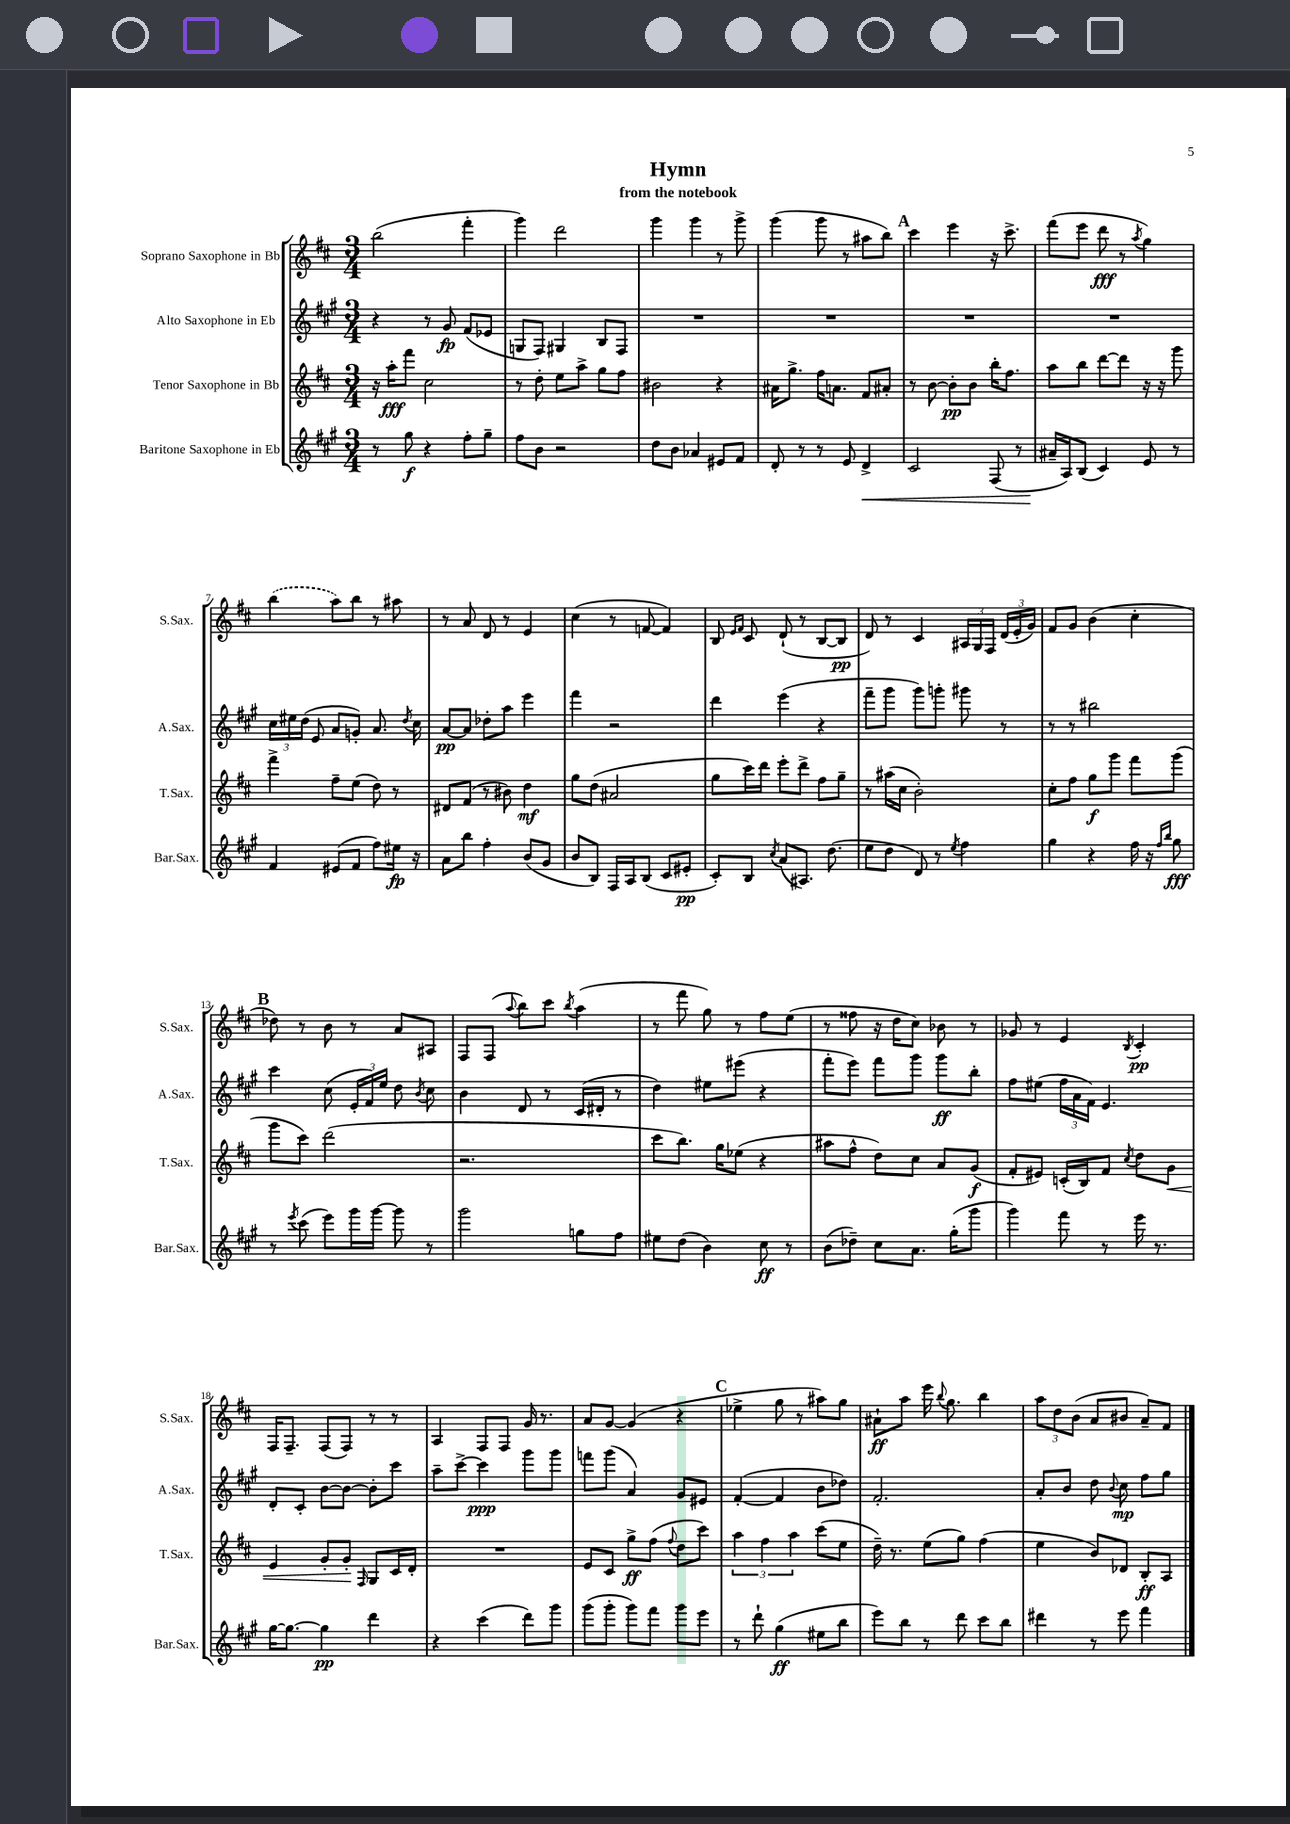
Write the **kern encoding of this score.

**kern	**kern	**kern	**kern
*staff4	*staff3	*staff2	*staff1
*clefG2	*clefG2	*clefG2	*clefG2
*k[f#c#g#]	*k[f#c#]	*k[f#c#g#]	*k[f#c#]
*M3/4	*M3/4	*M3/4	*M3/4
8r	16r	4r	(2bb
.	16aa'	.	.
8gg#	8fff#	.	.
4r	2cc#	8r	.
.	.	8g#	.
8ff#'	.	(8f#	4fff#'
8gg#~	.	8e-	.
=	=	=	=
8ff#	8r	8G	4ggg)
8b	8dd'	8F#)	.
2r	8ee	4G#	2ddd
.	8aa^	.	.
.	8gg	8B	.
.	8ff#	8F#	.
=	=	=	=
8dd	2b#	2.r	4ggg
8b	.	.	.
4a-	.	.	4ggg
8e#	4r	.	8r
8f#	.	.	8ggg^
=	=	=	=
8d'	16a#	2.r	(4ggg
.	8.gg^	.	.
8r	.	.	.
8r	16ff#	.	8ggg
.	8.a	.	.
8e	.	.	8r
4d^	8f#	.	8aa#
.	8a#'	.	8bb)
=	=	=	=
2c#	8r	2.r	4ccc#
.	[8b	.	.
.	8b']	.	4eee
.	8b	.	.
(8F#	16bb'	.	16r
.	8.ff#	.	8.ccc#^
8r	.	.	.
=	=	=	=
16a#~	8aa	2.r	(8fff#
16A)	.	.	.
(8B	8bb	.	8eee
4c#)	[8ddd	.	8ddd
.	8ddd]	.	8r
.	.	.	8qaa
8e	16r	.	4gg)
.	16r	.	.
8r	8ggg	.	.
=	=	=	=
4f#	4fff#^	24cc#	(4bb
.	.	24ee#	.
.	.	(24dd	.
.	.	8e	.
(8e#	8ff#~	8a	8aa)
8f#	(8ee	8g')	8bb
8ff#)	8dd)	8.a	8r
16ee#	8r	.	8aa#
.	.	8qdd	.
16r	.	16cc#	.
=	=	=	=
8a	8d#	[8a	8r
8bb	(8f#	8a]	8a
4ff#'	8r	8dd-'	8d
.	8b#)	8aa	8r
(8b	4dd	4eee	4e
8g#	.	.	.
=	=	=	=
8b	8gg	4fff#	(4cc#
8B)	(8dd	.	.
16F#	2a#	2r	8r
16A	.	.	.
(8B	.	.	[8f
8c#	.	.	4f])
8e#'	.	.	.
=	=	=	=
8c#')	8gg	4ddd	8B
.	.	.	16qqe
.	.	.	16qqf#
8B	16ccc#)	.	8c#
.	16ddd	.	.
8qcc#	.	.	.
(8a	8eee'	(4eee	(8d`
8.A#)	8ddd^	.	8r
.	8ff#	4r	[8B
(8.dd	.	.	.
.	8gg~	.	8B]
=	=	=	=
8ee	8r	8fff#~	8d)
8dd	(16aa#	8ggg#	8r
.	16cc#	.	.
8d)	2b')	8ggg#)	4c#
8r	.	8ggg'	.
8qee	.	.	.
4ff#	.	8ggg#	24A#
.	.	.	24G
.	.	.	24F#
.	.	8r	(24d
.	.	.	24e'
.	.	.	24g)
=	=	=	=
4gg#	8cc#'	8r	8f#
.	8ff#	8r	8g
4r	8gg	2bb#	(4b
.	8ggg	.	.
16ff#	8fff#	.	4cc#'
16r	.	.	.
16qqff#	.	.	.
16qqbb	.	.	.
8gg#	(8ggg	.	.
=	=	=	=
8r	8ggg	4ccc#	8dd-)
8qeee	.	.	.
(8ccc#	8ccc#)	.	8r
8eee)	(2ddd	(8cc#	8b
16ggg#	.	24e'	8r
.	.	24f#)	.
[16ggg#	.	.	.
.	.	24ee	.
8ggg#]	.	8dd	8a
.	.	8qb	.
8r	.	8cc#	8A#
=	=	=	=
2ggg#	2.r	4b	8F#
.	.	.	(8F#
.	.	.	8qqaa
.	.	8d	8bb)
.	.	8r	8ccc#
.	.	.	8qbb
8gg	.	(16c#	(4aa
.	.	16d#'	.
8ff#	.	8r	.
=	=	=	=
8ee#	8ccc#	4dd)	8r
(8dd	8.bb)	.	8fff#
4b)	.	8ee#	8gg)
.	16gg	.	.
.	(8ee-	(8eee#	8r
8cc#	4r	4r	8ff#
8r	.	.	(8ee
=	=	=	=
(8b	8aa#	8fff#'	8r
8dd-~)	8ff#^^	8eee)	8ff##
8cc#	8dd)	8fff#	16r
.	.	.	16dd
8.a	8cc#	8ggg#	8cc#)
.	8a	8ggg#	8b-
(16gg#'	.	.	.
8ggg#	(8g	8bb'	8r
=	=	=	=
4ggg#)	8f#'	8ff#	8g-
.	8e#)	(8ee#	8r
8fff#	(16c'	24ff#	4e
.	.	24a	.
.	16B)	.	.
.	.	24f#)	.
8r	8f#	4.e	.
.	8qcc#	.	8qB
16eee	8dd	.	4c#'
8.r	.	.	.
.	8g	.	.
=	=	=	=
[16gg#	4e	8d'	16F#
8.gg#_	.	.	8.F#~
.	.	8c#'	.
4gg#]	8g'	[8b	(8F#
.	8g'	8b_	8F#)
.	16qqF#	.	.
4ddd	8G	8b']	8r
.	16c#	8ccc#	8r
.	16d'	.	.
=	=	=	=
4r	2.r	8aa~	4A
.	.	[8ccc#^	.
(4ccc#	.	4ccc#]	8F#
.	.	.	8F#
8ddd)	.	8ggg#	16g
.	.	.	8.r
8ggg#	.	8ggg#	.
=	=	=	=
(8ggg#	8e	8fff	8a
8ggg#'	8c#	(8ggg#	[8g
8ggg#)	8gg^	4a)	(4g]
8fff#	(8ff#	.	.
.	8qqff#	.	.
8ggg#	8dd	8g#	4r
8eee	8ccc#)	8e#	.
=	=	=	=
8r	6aa	([4f#'	4ee-^
8ddd`	.	.	.
.	6ff#	.	.
(4gg#	.	4f#]	8gg
.	6aa	.	.
.	.	.	8r
8ee#	(8ccc#	8b	8aa#)
8bb	8ee	8dd-)	8gg
=	=	=	=
8eee)	16dd~)	2.f#'	8a#`
.	8.r	.	.
8bb	.	.	8aa
8r	(8ee	.	16eee
.	.	.	8qqbb
.	.	.	8.gg
8ddd	8gg)	.	.
8ccc#	(4ff#	.	4bb
8bb	.	.	.
=	=	=	=
4ddd#	4ee	8a'	12aa
.	.	.	12dd
.	.	8b	.
.	.	.	(12b
8r	8b)	8dd	8a
.	.	8qqb	.
8eee	8d-	8cc#	8b#
4fff#	8B'	8ff#	8a~)
.	8A	8gg#	8f#
==	==	==	==
*-	*-	*-	*-
